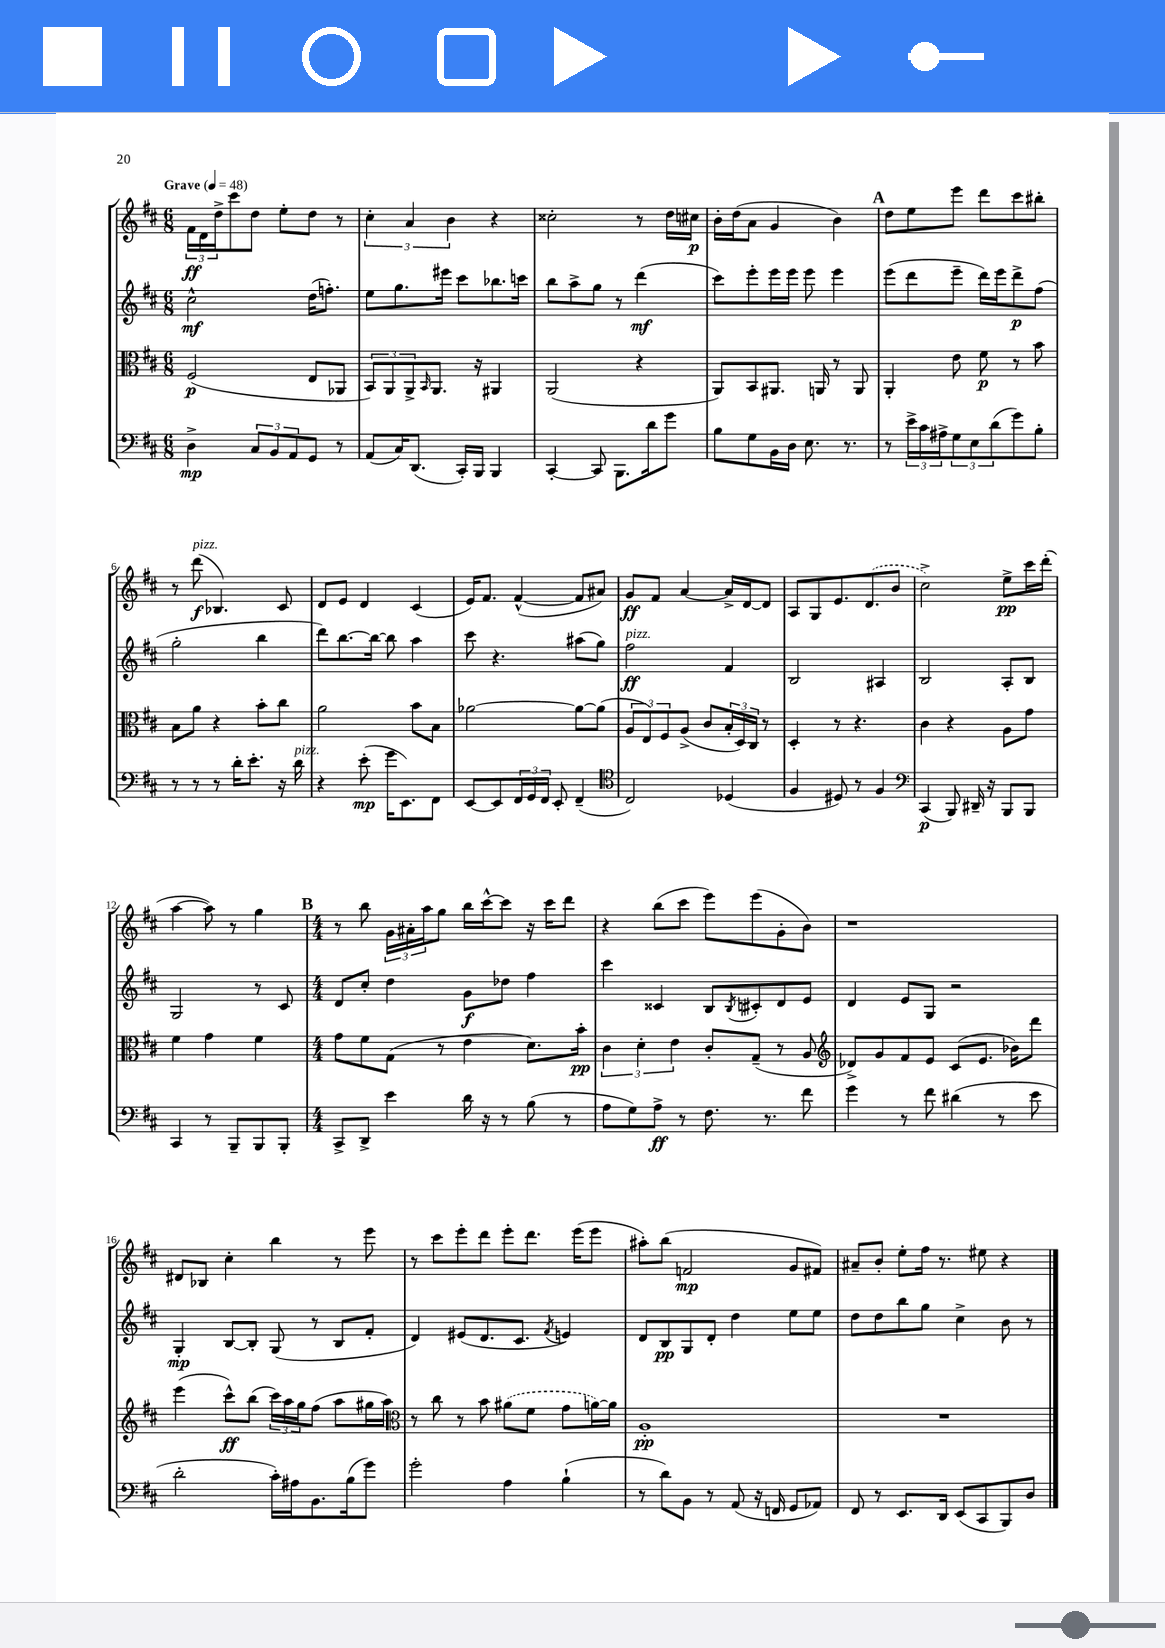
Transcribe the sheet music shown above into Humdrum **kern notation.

**kern	**dynam	**kern	**dynam	**kern	**dynam	**kern	**dynam
*part4	*part4	*part3	*part3	*part2	*part2	*part1	*part1
*staff4	*staff4	*staff3	*staff3	*staff2	*staff2	*staff1	*staff1
*clefF4	*	*clefC3	*	*clefG2	*	*clefG2	*
*k[f#c#]	*	*k[f#c#]	*	*k[f#c#]	*	*k[f#c#]	*
*M6/8	*	*M6/8	*	*M6/8	*	*M6/8	*
*MM48	*	*MM48	*	*MM48	*	*MM48	*
=1	=1	=1	=1	=1	=1	=1	=1
!	!	!	!	!	!	!LO:TX:a:B:t=Grave	!
4D^\	mp	(2F#/	p	2cc#^^\	mf	24f#\LL	ff
.	.	.	.	.	.	24d\	.
.	.	.	.	.	.	24dd^\J	.
.	.	.	.	.	.	8ccc#\	.
12C#/L	.	.	.	.	.	8dd\J	.
12BB/	.	.	.	.	.	.	.
.	.	.	.	.	.	8ee'\L	.
12AA/	.	.	.	.	.	.	.
8GG/J	.	8E/L	.	(16dd\KL	.	8dd\J	.
.	.	.	.	8.ffn'\J)	.	.	.
8r	.	8AA-X/J	.	.	.	8r	.
=2	=2	=2	=2	=2	=2	=2	=2
(8AA/L	.	12BB/L)	.	8ee\L	.	6cc#'\	.
.	.	12AA/	.	.	.	.	.
16C#/K)	.	.	.	8.gg\	.	.	.
.	.	12AA^/	.	.	.	6a/	.
(8.DD/J	.	.	.	.	.	.	.
.	.	16qqBB/	.	.	.	.	.
.	.	8.AA/J	.	.	.	.	.
.	.	.	.	16eee#X\Jk	.	.	.
.	.	.	.	.	.	6b\	.
16CC#'/LL)	.	.	.	8ccc#\L	.	.	.
16BBB/JJ	.	16r	.	.	.	.	.
4BBB/	.	4AA#X/	.	8.bb-X\	.	4r	.
.	.	.	.	16cccn\Jk	.	.	.
=3	=3	=3	=3	=3	=3	=3	=3
[4CC#'/	.	(2AA/	.	8bb\L	.	2cc##X'\	.
.	.	.	.	8aa^\	.	.	.
8CC#/]	.	.	.	8gg\J	.	.	.
8.BBB\L	.	.	.	8r	.	.	.
.	.	4r	.	(4ddd\	mf	8r	.
16d\k	.	.	.	.	.	.	.
8g\J	.	.	.	.	.	16dd\LL	.
.	.	.	.	.	.	16cc#X\JJ	p
=4	=4	=4	=4	=4	=4	=4	=4
8B\L	.	8AA/L)	.	8ccc#\L)	.	16b'\LL	.
.	.	.	.	.	.	(16dd\J	.
8G\	.	8BB/	.	8eee'\	.	8a\J	.
16BB\L	.	8.AA#X/J	.	16eee\L	.	4g/	.
16D\JJ	.	.	.	16eee\JJ	.	.	.
8.E\	.	.	.	8eee\	.	.	.
.	.	16AAn/	.	.	.	.	.
.	.	8r	.	4eee\	.	4b\)	.
8.r	.	.	.	.	.	.	.
.	.	8AA/	.	.	.	.	.
!!LO:REH:place=s1:t=A
=5	=5	=5	=5	=5	=5	=5	=5
8r	.	4AA'/	.	(8eee\L	.	8dd\L	.
24e^\LL	.	.	.	8ddd\	.	8ee\	.
24c#\	.	.	.	.	.	.	.
24A#X^\J	.	.	.	.	.	.	.
12G\	.	8e\	.	8eee~\J	.	8eee\J	.
12E\	.	.	.	.	.	.	.
.	.	8f#\	p	16ddd\LL)	.	8ddd\L	.
(12d\	.	.	.	.	.	.	.
.	.	.	.	16eee\J	.	.	.
8g\)	.	8r	.	8ddd^\	p	8ccc#\	.
8B'\J	.	8b\	.	(8ff#\J	.	8bb#X'\J	.
!!LO:LB:g=z
=6	=6	=6	=6	=6	=6	=6	=6
8r	.	8B\L	.	2gg'\	.	8r	.
!	!	!	!	!	!	!LO:TX:a:i:t=pizz.	!
8r	.	8a\J	.	.	.	(8ddd\	f
8r	.	4r	.	.	.	4.B-X/)	.
16d'\KL	.	.	.	.	.	.	.
8.e'\J	.	.	.	.	.	.	.
.	.	8b'\L	.	4bb\	.	.	.
16r	.	8cc#\J	.	.	.	8c#/	.
!LO:TX:a:i:t=pizz.	!	!	!	!	!	!	!
16d\	.	.	.	.	.	.	.
=7	=7	=7	=7	=7	=7	=7	=7
4r	.	2a\	.	8ddd\L)	.	8d/L	.
.	.	.	.	[8.bb\	.	8e/J	.
(8e'\	mp	.	.	.	.	4d/	.
.	.	.	.	16bb\Jk_	.	.	.
16g\KL	.	.	.	8bb\]	.	.	.
8.EE\)	.	.	.	.	.	.	.
.	.	8b\L	.	4aa\	.	(4c#/	.
8FF#\J	.	8B\J	.	.	.	.	.
=8	=8	=8	=8	=8	=8	=8	=8
[8EE/L	.	[2a-X\	.	8ccc#\	.	16e/KL)	.
.	.	.	.	.	.	8.f#/J	.
8EE/]	.	.	.	4.r	.	.	.
24FF#/L	.	.	.	.	.	([4f#^^/	.
24GG/	.	.	.	.	.	.	.
24FF#/JJ	.	.	.	.	.	.	.
8EE'/	.	.	.	.	.	.	.
(4FF#~/	.	8a-\L_	.	(8aa#X\L	.	8f#/L]	.
.	.	(8a-\J]	.	8gg\J)	.	8a#X/J)	.
=9	=9	=9	=9	=9	=9	=9	=9
*clefC4	*	*	*	*	*	*	*
!	!	!	!	!LO:TX:a:i:t=pizz.	!	!	!
2C#/)	.	12A/L	.	2ff#\	ff	8g/L	ff
.	.	12E/)	.	.	.	.	.
.	.	.	.	.	.	8f#/J	.
.	.	12F#/	.	.	.	.	.
.	.	(8A^/J	.	.	.	[4a/	.
.	.	8c#/L	.	.	.	.	.
(4D-X/	.	24B'/L	.	4f#/	.	16a^/LL]	.
.	.	24D/)	.	.	.	.	.
.	.	.	.	.	.	[16d/J	.
.	.	24C#/JJ	.	.	.	.	.
.	.	8r	.	.	.	8d/J]	.
=10	=10	=10	=10	=10	=10	=10	=10
4F#/	.	4D'/	.	2B/	.	8A/L	.
.	.	.	.	.	.	8G/	.
8D#X/)	.	8r	.	.	.	8.e/	.
8r	.	4.r	.	.	.	.	.
.	.	.	.	.	.	(8.d/	.
4F#/	.	.	.	4A#X/	.	.	.
.	.	.	.	.	.	8b/J	.
=11	=11	=11	=11	=11	=11	=11	=11
*clefF4	*	*	*	*	*	*	*
(4CC#/	p	4c#\	.	2B/	.	2cc#^\)	.
8BBB/)	.	4r	.	.	.	.	.
16DD#X~/	.	.	.	.	.	.	.
16r	.	.	.	.	.	.	.
8BBB/L	.	8A\L	.	8A'/L	.	8ee^\L	pp
8BBB/J	.	8g\J	.	8B/J	.	16ccc#\L	.
.	.	.	.	.	.	(16ddd'\JJ	.
!!LO:LB:g=z
=12	=12	=12	=12	=12	=12	=12	=12
4CC#/	.	4f#\	.	2G/	.	[4aa\	.
8r	.	4g\	.	.	.	8aa\])	.
8BBB~/L	.	.	.	.	.	8r	.
8BBB/	.	4f#\	.	8r	.	4gg\	.
8BBB'/J	.	.	.	8c#/	.	.	.
!!LO:REH:place=s1:t=B
=13	=13	=13	=13	=13	=13	=13	=13
*M4/4	*	*M4/4	*	*M4/4	*	*M4/4	*
8CC#^/L	.	8g\L	.	8d/L	.	8r	.
8DD^/J	.	8f#\	.	8cc#'/J	.	8bb\	.
4e\	.	(8G\J	.	4dd\	.	24g\LL	.
.	.	.	.	.	.	24a#X'\	.
.	.	.	.	.	.	24aa\J	.
.	.	8r	.	.	.	8gg\J	.
16d\	.	4e\	.	8g\L	f	16bb\LL	.
16r	.	.	.	.	.	[16ccc#^^\J	.
8r	.	.	.	8dd-X\J	.	8ccc#\J]	.
(8B\	.	8.d\L)	.	4ff#\	.	16r	.
.	.	.	.	.	.	16ccc#\KL	.
8r	.	.	.	.	.	8ddd\J	.
.	.	16b'\Jk	pp	.	.	.	.
=14	=14	=14	=14	=14	=14	=14	=14
8A\L	.	6c#\	.	4ccc#\	.	4r	.
8G\)	.	.	.	.	.	.	.
.	.	6d'\	.	.	.	.	.
8A^\J	ff	.	.	4c##X/	.	(8bb\L	.
.	.	6e\	.	.	.	.	.
8r	.	.	.	.	.	8ccc#\J	.
8.F#\	.	8c#'/L	.	8B/L	.	8eee\L)	.
.	.	.	.	8qB/	.	.	.
.	.	(8G~/J	.	8c#X'/	.	(8eee\	.
8.r	.	.	.	.	.	.	.
.	.	8r	.	8d/	.	8g'\	.
8f#\	.	8A/	.	8e/J	.	8b\J)	.
=15	=15	=15	=15	=15	=15	=15	=15
*	*	*clefG2	*	*	*	*	*
4g\	.	8d-X^/L)	.	4d/	.	1r	.
.	.	8g/	.	.	.	.	.
8r	.	8f#/	.	8e/L	.	.	.
8f#\	.	8e/J	.	8G/J	.	.	.
(4d#X\	.	(8c#/L	.	2r	.	.	.
.	.	8.e/J	.	.	.	.	.
8r	.	.	.	.	.	.	.
.	.	16b-X\KL)	.	.	.	.	.
8e\	.	8ddd\J	.	.	.	.	.
!!LO:LB:g=z
=16	=16	=16	=16	=16	=16	=16	=16
2d'\	.	(4eee\	.	4G'/	mp	8d#X/L	.
.	.	.	.	.	.	8B-X/J	.
.	.	8ccc#^^\L)	ff	[8B/L	.	4cc#'\	.
.	.	(8bb\J	.	8B'/J]	.	.	.
16c#'\LL)	.	24ccc#\LL)	.	(8G/	.	4bb\	.
.	.	24aa\	.	.	.	.	.
16A#X\J	.	.	.	.	.	.	.
.	.	24gg\J	.	.	.	.	.
8.BB\	.	(8ff#\J	.	8r	.	.	.
.	.	8aa\L	.	8B/L	.	8r	.
(16B\k	.	.	.	.	.	.	.
8g\J)	.	16gg#X\L	.	8f#'/J	.	8eee\	.
.	.	16aa\JJ)	.	.	.	.	.
=17	=17	=17	=17	=17	=17	=17	=17
*	*	*clefC3	*	*	*	*	*
2g'\	.	8r	.	4d/)	.	8r	.
.	.	8cc#\	.	.	.	8ccc#\L	.
.	.	8r	.	(8e#X/L	.	8eee'\	.
.	.	8b\	.	8.d/	.	8ddd\J	.
4A\	.	(8a#X\L	.	.	.	8eee'\L	.
.	.	.	.	8.c#/J	.	.	.
.	.	8f#\J	.	.	.	8.ddd\J	.
.	.	.	.	8qf#/	.	.	.
(4B`\	.	8g\L	.	4en/)	.	.	.
.	.	.	.	.	.	(16eee\KL	.
.	.	[16an\L)	.	.	.	8eee\J	.
.	.	16a\JJ]	.	.	.	.	.
=18	=18	=18	=18	=18	=18	=18	=18
8r	.	1A'	pp	8d/L	.	8aa#X'\L)	.
8d\L)	.	.	.	8B/	pp	(8bb\J	.
8BB\J	.	.	.	8G/	.	2fn/	mp
8r	.	.	.	8d'/J	.	.	.
(8AA/	.	.	.	4dd\	.	.	.
16r	.	.	.	.	.	.	.
16FFn/	.	.	.	.	.	.	.
8GG/L	.	.	.	8ee\L	.	8g/L	.
8AA-X/J)	.	.	.	8ee\J	.	8f#X/J)	.
=19	=19	=19	=19	=19	=19	=19	=19
8FF#/	.	1r	.	8dd\L	.	8a#X~/L	.
8r	.	.	.	8dd\	.	8b'/J	.
8.EE/L	.	.	.	8bb\	.	8ee'\L	.
.	.	.	.	8gg\J	.	16ff#\Jk	.
16DD/Jk	.	.	.	.	.	8.r	.
(8EE/L	.	.	.	4cc#^\	.	.	.
8CC#/	.	.	.	.	.	8ee#X\	.
8BBB/)	.	.	.	8b\	.	4r	.
8D/J	.	.	.	8r	.	.	.
==	==	==	==	==	==	==	==
*-	*-	*-	*-	*-	*-	*-	*-
